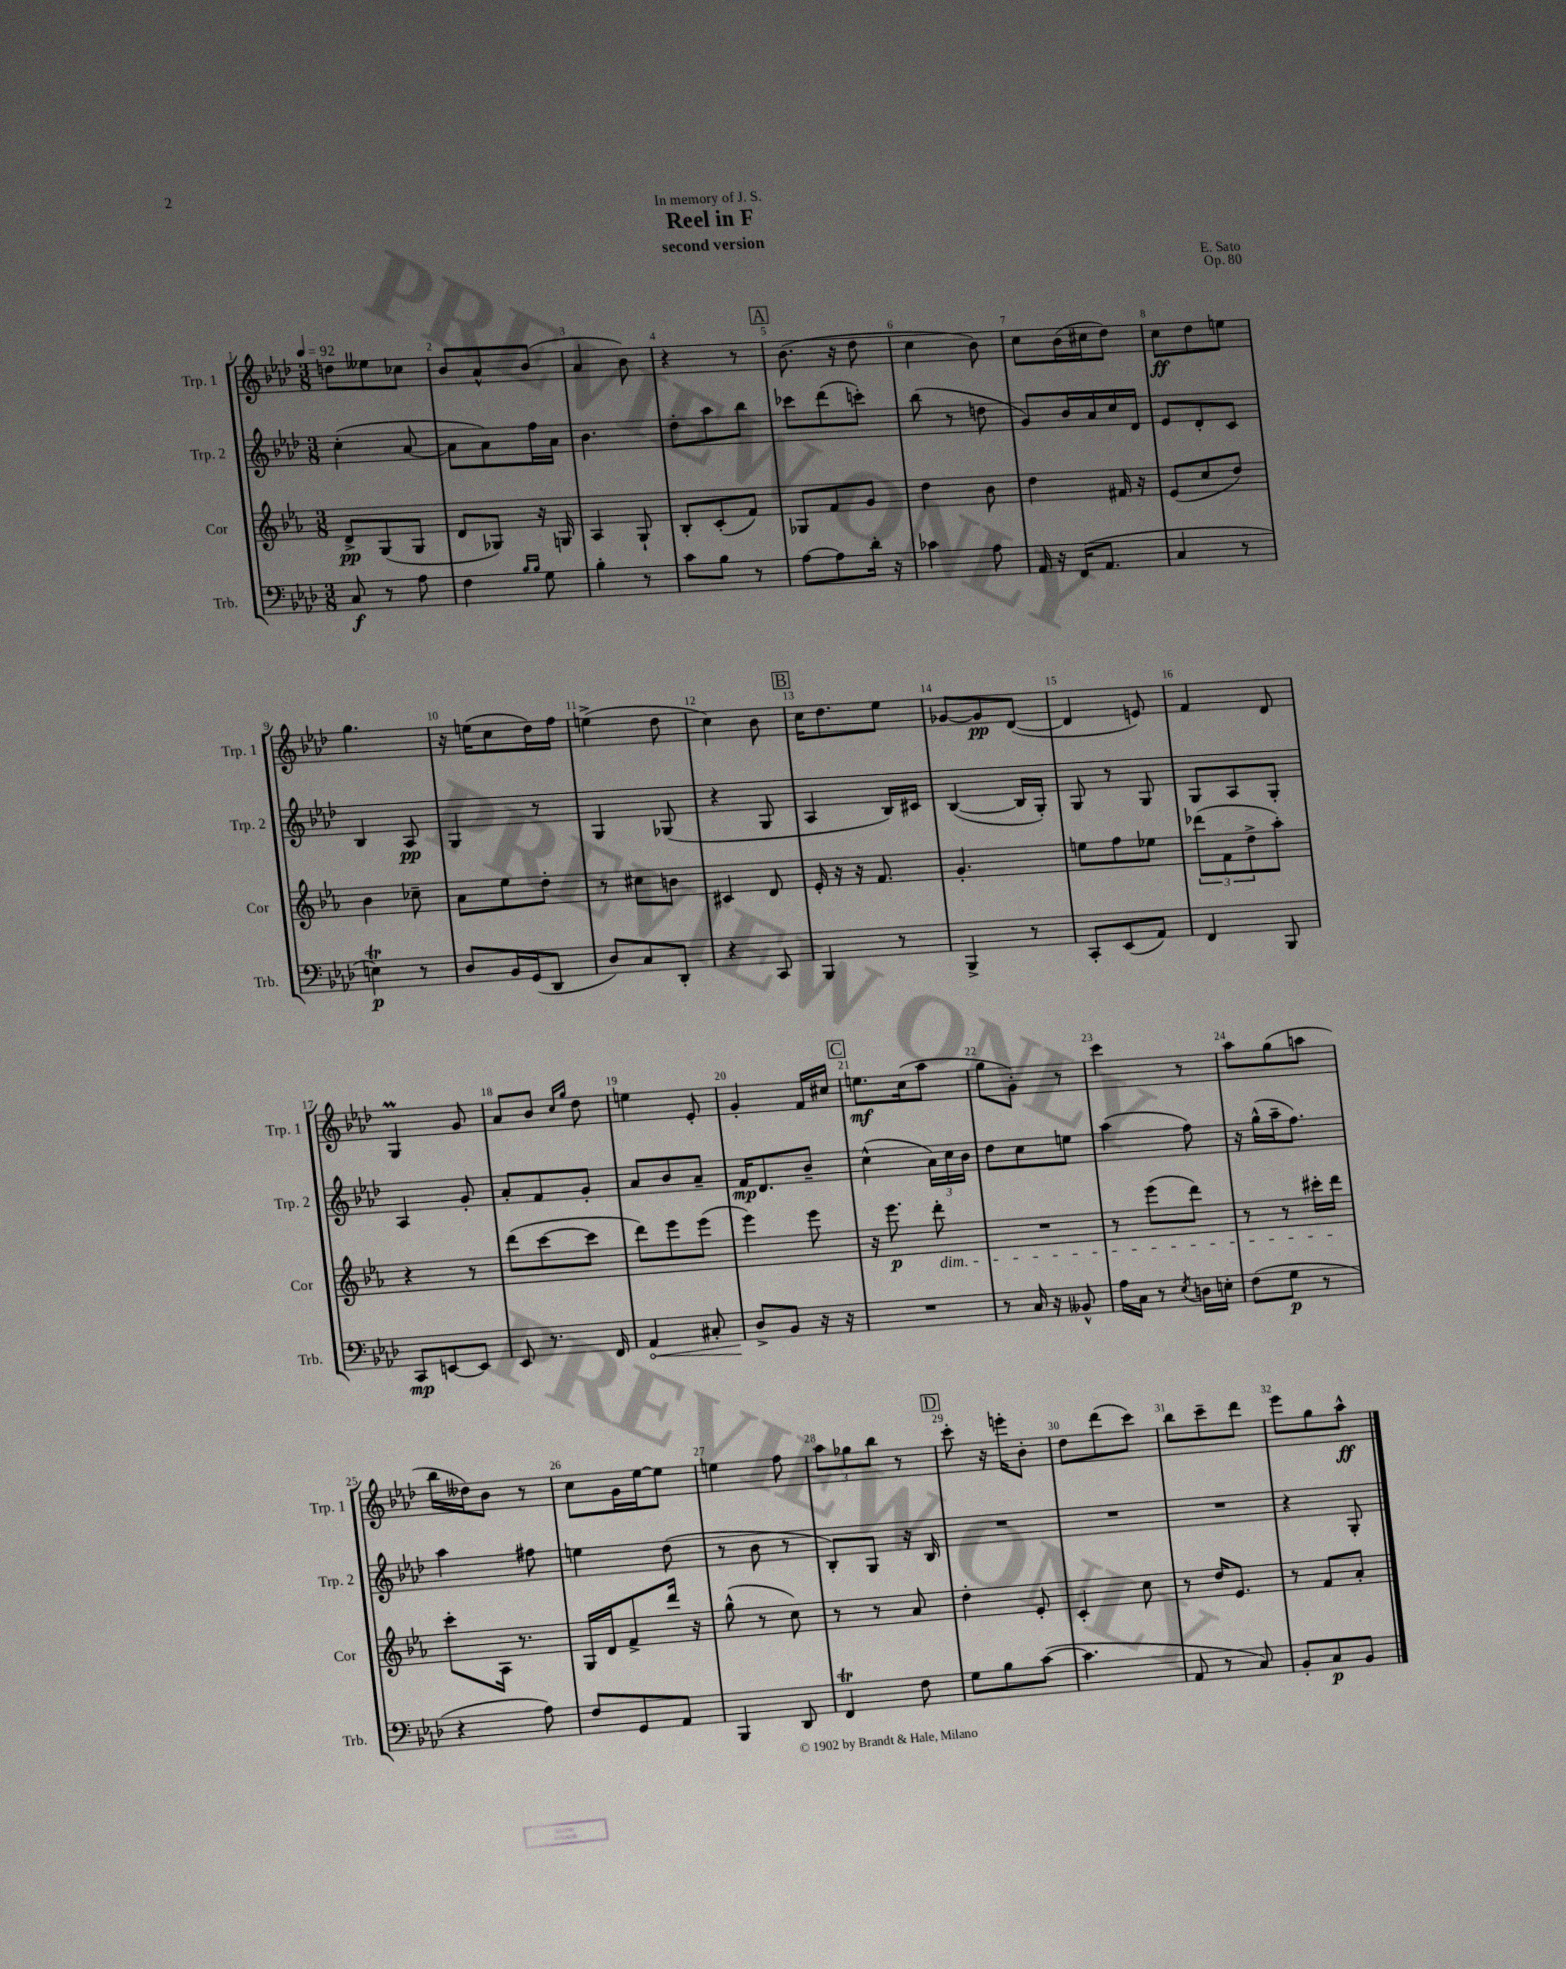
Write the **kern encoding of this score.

**kern	**dynam	**kern	**dynam	**kern	**dynam	**kern	**dynam
*part4	*part4	*part3	*part3	*part2	*part2	*part1	*part1
*staff4	*staff4	*staff3	*staff3	*staff2	*staff2	*staff1	*staff1
*I"Trb.	*	*I"Cor	*	*I"Trp. 2	*	*I"Trp. 1	*
*I'Trb.	*	*I'Cor	*	*I'Trp. 2	*	*I'Trp. 1	*
*clefF4	*	*clefG2	*	*clefG2	*	*clefG2	*
*k[b-e-a-d-]	*	*k[b-e-a-]	*	*k[b-e-a-d-]	*	*k[b-e-a-d-]	*
*M3/8	*	*M3/8	*	*M3/8	*	*M3/8	*
*MM92	*	*MM92	*	*MM92	*	*MM92	*
=1	=1	=1	=1	=1	=1	=1	=1
8C/	f	8d^/L	pp	(4cc'\	.	8ddn\L	.
8r	.	(8G/	.	.	.	8ee--X\	.
8A-\	.	8G/J	.	[8a-/	.	8cc-X\J	.
=2	=2	=2	=2	=2	=2	=2	=2
4F\	.	8d/L	.	8a-\L]	.	8b-/L	.
.	.	8G-X/J)	.	8a-\)	.	8a-^^/	.
16qqB-/LL	.	.	.	.	.	.	.
16qqB-/JJ	.	.	.	.	.	.	.
8G\	.	16r	.	16ff\L	.	(8b-/J	.
.	.	16Gn/	.	16a-\JJ	.	.	.
=3	=3	=3	=3	=3	=3	=3	=3
4B-'\	.	4A-/	.	4.b-\	.	4a-/	.
8r	.	8G`/	.	.	.	8b-\)	.
=4	=4	=4	=4	=4	=4	=4	=4
8c\L	.	8B-'/L	.	8dd-'\L	.	4r	.
8B-\J	.	(8c'/	.	8aa-\	.	.	.
8r	.	8f/J)	.	8bb-\J	.	8r	.
!!LO:REH:place=s1:t=A
=5	=5	=5	=5	=5	=5	=5	=5
[8A-\L	.	8G-X/L	.	8ccc-X\L	.	(8.b-\	.
8A-\]	.	8f/	.	(8ddd-\	.	.	.
.	.	.	.	.	.	16r	.
16d-'\Jk	.	8g/J	.	8cccn'\J)	.	8dd-\	.
16r	.	.	.	.	.	.	.
=6	=6	=6	=6	=6	=6	=6	=6
4c-X\	.	4dd\	.	(8bb-\	.	4cc\	.
.	.	.	.	8r	.	.	.
8A-\	.	8b-\	.	8ddn\	.	8b-\)	.
=7	=7	=7	=7	=7	=7	=7	=7
16AA-/	.	4dd\	.	8g/L)	.	8cc\L	.
16r	.	.	.	.	.	.	.
(16FF/KL	.	.	.	16b-/L	.	(16b-\L	.
8.AA-/J	.	.	.	16a-/	.	16cc#X\J	.
.	.	16f#X/	.	16cc/	.	8dd-\J)	.
.	.	16r	.	16d-/JJ	.	.	.
=8	=8	=8	=8	=8	=8	=8	=8
4C/	.	(8e-/L	.	8e-/L	.	8cc\L	ff
.	.	8cc/	.	8d-'/	.	8dd-\	.
8r	.	8dd/J)	.	8c/J	.	8een\J	.
!!LO:LB:g=z
=9	=9	=9	=9	=9	=9	=9	=9
4Ent\)	p	4b-\	.	4B-/	.	4.gg\	.
8r	.	8cc-X~\	.	8A-/	pp	.	.
=10	=10	=10	=10	=10	=10	=10	=10
8D-/L	.	8a-\L	.	4G/	.	16r	.
.	.	.	.	.	.	(16een\KL	.
16BB-/L	.	8ee-\	.	.	.	8cc\	.
(16GG/J	.	.	.	.	.	.	.
8DD-/J	.	8dd'\J	.	8r	.	16dd-\L)	.
.	.	.	.	.	.	16ff\JJ	.
=11	=11	=11	=11	=11	=11	=11	=11
8D-/L)	.	8r	.	4G/	.	(4een^\	.
8C/	.	8cc#X\L	.	.	.	.	.
8DD-'/J	.	8bn\J	.	(8G-X/	.	8dd-\	.
=12	=12	=12	=12	=12	=12	=12	=12
4r	.	4c#X/	.	4r	.	4cc\)	.
8CC/	.	8d/	.	8G/	.	8b-\	.
!!LO:REH:place=s1:t=B
=13	=13	=13	=13	=13	=13	=13	=13
4BBB-/	.	16e-'/	.	4A-/	.	16cc\KL	.
.	.	16r	.	.	.	8.dd-\	.
.	.	16r	.	.	.	.	.
.	.	8.f/	.	.	.	.	.
8r	.	.	.	16B-/LL)	.	8ee-\J	.
.	.	.	.	16c#X/JJ	.	.	.
=14	=14	=14	=14	=14	=14	=14	=14
4BBB-^/	.	4.g'/	.	([4B-/	.	[8g-X/L	.
.	.	.	.	.	.	8g-/]	pp
8r	.	.	.	16B-/LL]	.	([8d-/J	.
.	.	.	.	16G'/JJ)	.	.	.
=15	=15	=15	=15	=15	=15	=15	=15
8CC'/L	.	8een\L	.	8G/	.	4d-/]	.
(8EE-/	.	8ff\	.	8r	.	.	.
8AA-/J)	.	8ee-X\J	.	8G/	.	8en/)	.
=16	=16	=16	=16	=16	=16	=16	=16
4FF/	.	(12ddd-X\L	.	8G/L	.	4f/	.
.	.	12f\	.	.	.	.	.
.	.	.	.	8A-/	.	.	.
.	.	12dd^\	.	.	.	.	.
8BBB-/	.	8aa-'\J)	.	8G'/J	.	8d-/	.
!!LO:LB:g=z
=17	=17	=17	=17	=17	=17	=17	=17
8CC/L	mp	4r	.	4A-/	.	4Gm/	.
[8EEn/	.	.	.	.	.	.	.
8EE/J]	.	8r	.	8g'/	.	8g/	.
=18	=18	=18	=18	=18	=18	=18	=18
8EE-/	.	(8ddd\L	.	8a-'/L	.	8a-/L	.
8.r	.	[8ccc\	.	8f/	.	8b-/J	.
.	.	.	.	.	.	16qqcc/LL	.
.	.	.	.	.	.	16qqgg/JJ	.
.	.	8ccc\J]	.	8g'/J	.	8dd-\	.
16FF/	.	.	.	.	.	.	.
=19	=19	=19	=19	=19	=19	=19	=19
!	!LO:HP:b	!	!	!	!	!	!
4AA-/	<	8ddd\L)	.	8a-/L	.	4een\	.
.	.	8eee-\	.	8b-/	.	.	.
8C#X'/	.	(8eee-\J	.	8a-~/J	.	8e-'/	.
=20	=20	=20	=20	=20	=20	=20	=20
8D-^/L	.	4eee-\)	.	16f/KL	mp	4g'/	.
.	.	.	.	8.d-/	.	.	.
8BB-/J	[	.	.	.	.	.	.
16r	.	8eee-\	.	8b-~/J	.	16f/LL	.
16r	.	.	.	.	.	16cc#X/JJ	.
!!LO:REH:place=s1:t=C
=21	=21	=21	=21	=21	=21	=21	=21
4.r	.	16r	.	(4cc^^\	.	8.een\L	mf
.	.	8.eee-\	p	.	.	.	.
.	.	.	.	.	.	(16cc\k	.
!	!	!LO:TX:b:i:t=dim.	!	!	!	!	!
.	.	8ddd'\	.	24a-\LL)	.	8aa-\J	.
.	.	.	.	24cc\	.	.	.
.	.	.	.	24b-\JJ	.	.	.
=22	=22	=22	=22	=22	=22	=22	=22
8r	.	4.r	.	8dd-\L	.	8gg\L	.
16C/	.	.	.	8cc\	.	8g'\J)	.
16r	.	.	.	.	.	.	.
8BB--X^^/	.	.	.	8een\J	.	8r	.
=23	=23	=23	=23	=23	=23	=23	=23
16A-\LL	.	8r	.	(4aa-\	.	4ccc\	.
16C\JJ	.	.	.	.	.	.	.
8r	.	(8eee-\L	.	.	.	.	.
8qE-/	.	.	.	.	.	.	.
16Dn\LL	.	8ddd\J)	.	8ff\)	.	8r	.
16En'\JJ	.	.	.	.	.	.	.
=24	=24	=24	=24	=24	=24	=24	=24
(8F\L	.	8r	.	16r	.	8aa-\L	.
.	.	.	.	(16gg^^\LL	.	.	.
8G\J	p	8r	.	16aa-~\J	.	(8gg\	.
.	.	.	.	8.ff\J)	.	.	.
8r	.	16ccc#X'\LL	.	.	.	8aan\J	.
.	.	16ddd\JJ	.	.	.	.	.
!!LO:LB:g=z
=25	=25	=25	=25	=25	=25	=25	=25
4r	.	8ccc'\L	.	4aa-\	.	16bb-\LL	.
.	.	.	.	.	.	16dd--X\J)	.
.	.	16A-\Jk	.	.	.	8b-\J	.
.	.	8.r	.	.	.	.	.
8A-\)	.	.	.	8ff#X\	.	8r	.
=26	=26	=26	=26	=26	=26	=26	=26
8F/L	.	16G/LL	.	4een\	.	8cc\L	.
.	.	16d/J	.	.	.	.	.
8GG/	.	8f^/	.	.	.	16g\L	.
.	.	.	.	.	.	[16ee-\J	.
8AA-/J	.	16ddd/Jk	.	(8dd-\	.	8ee-\J]	.
.	.	16r	.	.	.	.	.
=27	=27	=27	=27	=27	=27	=27	=27
4BBB-/	.	(8gg^^\	.	8r	.	4een\	.
.	.	8r	.	8b-\	.	.	.
8DD-/	.	8cc\)	.	8r	.	8ff\	.
=28	=28	=28	=28	=28	=28	=28	=28
4FFT/	.	8r	.	8B-'/L)	.	12aa-\L	.
.	.	.	.	.	.	12gg-X\	.
.	.	8r	.	8G/J	.	.	.
.	.	.	.	.	.	12bb-\J	.
8F\	.	8a-/	.	16r	.	8r	.
.	.	.	.	16B-/	.	.	.
!!LO:REH:place=s1:t=D
=29	=29	=29	=29	=29	=29	=29	=29
8G\L	.	4dd'\	.	4.r	.	8ccc'\	.
8B-\	.	.	.	.	.	16r	.
.	.	.	.	.	.	16eeen'\KL	.
([8c\J	.	8e-'/	.	.	.	8b-'\J	.
=30	=30	=30	=30	=30	=30	=30	=30
4.c\]	.	4c'/	.	4.r	.	8dd-\L	.
.	.	.	.	.	.	(8ddd-\	.
.	.	8cc\	.	.	.	8ccc\J)	.
=31	=31	=31	=31	=31	=31	=31	=31
8AA-/	.	8r	.	4.r	.	8bb-\L	.
8r	.	16dd/KL	.	.	.	8ccc~\	.
.	.	8.e-/J	.	.	.	.	.
8C/)	.	.	.	.	.	8ddd-\J	.
=32	=32	=32	=32	=32	=32	=32	=32
8BB-'/L	.	8r	.	4r	.	8eee-\L	.
8C/	p	8f/L	.	.	.	8gg\	.
8BB-/J	.	8a-'/J	.	8G'/	.	8aa-^^\J	ff
==	==	==	==	==	==	==	==
*-	*-	*-	*-	*-	*-	*-	*-
